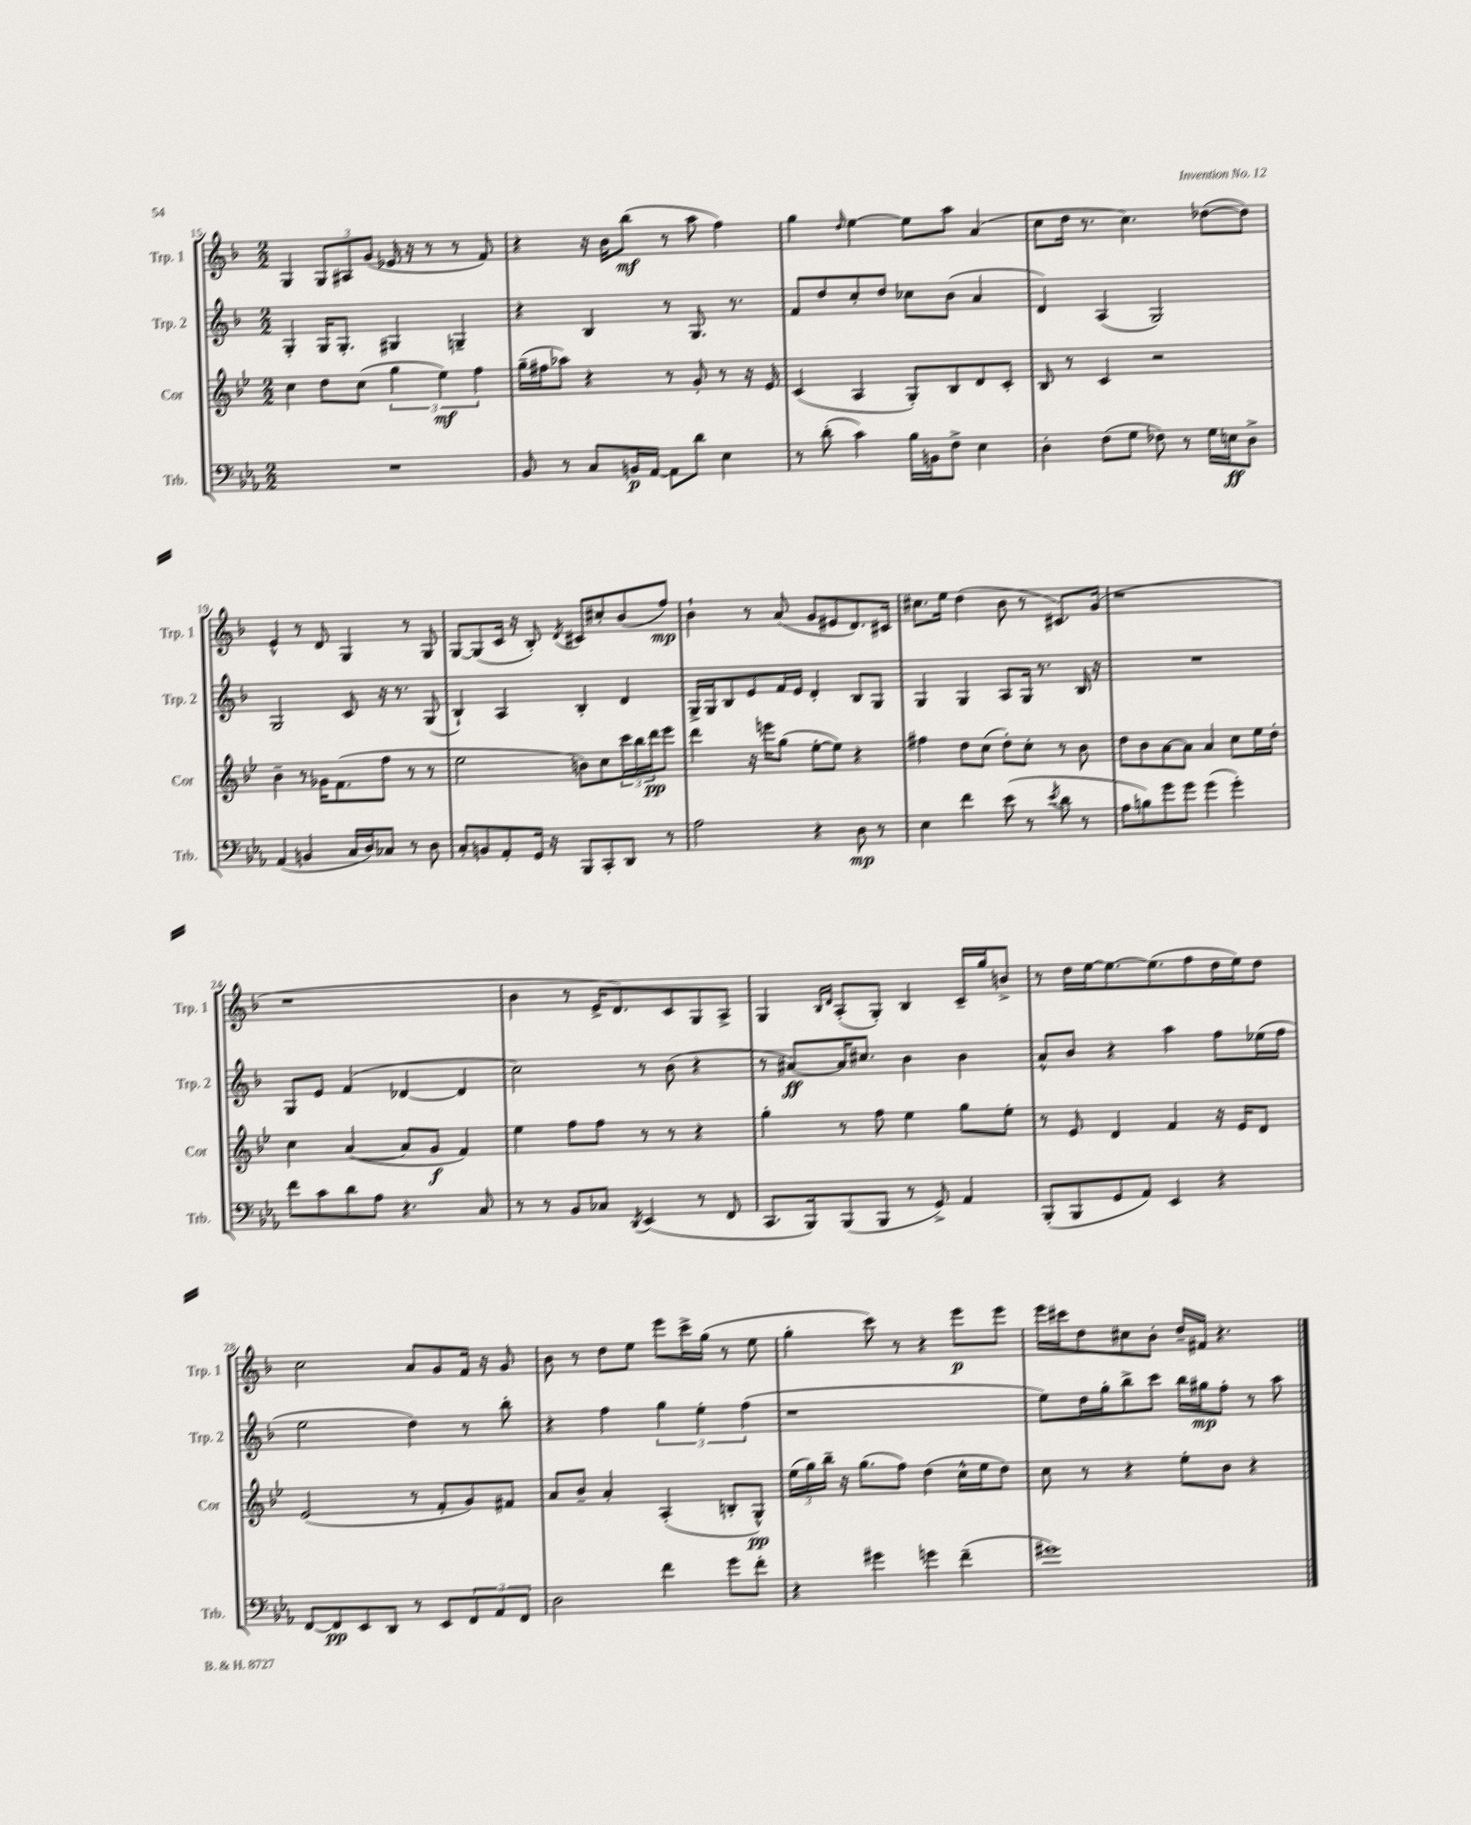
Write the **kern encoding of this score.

**kern	**kern	**kern	**kern
*staff4	*staff3	*staff2	*staff1
*clefF4	*clefG2	*clefG2	*clefG2
*k[b-e-a-]	*k[b-e-]	*k[b-]	*k[b-]
*M2/2	*M2/2	*M2/2	*M2/2
1r	4cc	4G'	4G
.	8dd	16G	12G
.	.	8.G'	.
.	.	.	12A#
.	(8cc	.	.
.	.	.	(12g
.	6gg	4G#	16e-
.	.	.	16r
.	.	.	8r
.	6ee-)	.	.
.	.	4G~	8r
.	6ff	.	.
.	.	.	8f)
=	=	=	=
8BB-	(16gg~	4r	4r
.	16ff#	.	.
8r	8aa-)	.	.
8C	4r	4B-	16r
.	.	.	16b-
16BB	.	.	(8bb-
[16AA-	.	.	.
8AA-]	8r	8r	8r
8d	8g'	8.G	8aa
4E-	8r	.	4ff)
.	.	8.r	.
.	16r	.	.
.	16e-	.	.
=	=	=	=
8r	(4c	8f	4gg
(8d'	.	8dd	.
.	.	.	16qqdd
4c)	4A	8cc'	[4ee
.	.	8dd	.
16B-	8G')	8cc-	8ee]
16BB	.	.	.
8F^	8B-	(8b-	8aa
4E-	8d	4a	(4a
.	8c'	.	.
=	=	=	=
4D'	8B-	4d)	8cc
.	8r	.	16dd
.	.	.	8.r
(8F	4c	(4A	.
8G	.	.	4.cc)
8F-)	2r	2G)	.
8r	.	.	.
16G	.	.	([8dd-
16E	.	.	.
8D^	.	.	8dd-])
=	=	=	=
(4AA-	4b-~	2G	4e^^
4BB	8r	.	8r
.	16g-	.	8d
.	(8.f	.	.
16C	.	8c	4G
16D)	.	.	.
8C-	8ff	16r	.
.	.	8.r	.
8r	8r	.	8r
8D	8r	(8G	8G
=	=	=	=
8C'	2ee-	4B-`)	[8G
8BB	.	.	(8G]
8AA-'	.	4A	16c
.	.	.	16r
16GG	.	.	8B-')
16r	.	.	.
.	.	.	8qd
8BBB-	8b)	4B-'	8c#
8CC'	8cc	.	8cc#'
8DD	24ccc	4d	(8b-
.	24bb-	.	.
.	24ddd	.	.
8r	8eee-	.	8ff)
=	=	=	=
2A-	4ddd	16G^	4b-`
.	.	16G	.
.	.	8B-	.
.	16r	8e	8r
.	16eee	.	.
.	(8gg	16f	(8a
.	.	16e	.
4r	[8ee-'	4d'	8g
.	8ee-])	.	8e#
8D	4r	8B-	8.d)
8r	.	8G	.
.	.	.	16c#
=	=	=	=
4E-	4ff#	4G	8.cc#
.	.	.	16ee
4f	8dd	4G	(4dd
.	(8cc	.	.
(8e-	8dd')	8A	8b-
8r	8cc'	16G	8r
.	.	8.r	.
8qe-	.	.	.
8d	8r	.	8.c#)
8r	8b-	16B-	.
.	.	16r	(16g
=	=	=	=
8A-	8dd	1r	1r
8B)	8b-	.	.
8g	[8a	.	.
8g	8a]	.	.
(4g	4a	.	.
4g')	8cc	.	.
.	16ee-	.	.
.	16dd'	.	.
=	=	=	=
8f	4cc	8G	1r
8c	.	8e	.
8d	([4a	(4f	.
8A-	.	.	.
4.r	8a]	[4d-	.
.	8g	.	.
.	4f)	4d-]	.
8C	.	.	.
=	=	=	=
8r	4ee-	2cc)	4b-
8r	.	.	.
8BB-	8ff	.	8r
8C-	8ff	.	16e^
.	.	.	8.d)
8qDD	.	.	.
(4EE-	8r	8r	.
.	8r	(8b-	8c
8r	4r	4r	8G
8FF	.	.	8A^
=	=	=	=
8.CC	4gg'	8r	4G
.	.	[8a#)	.
16BBB-)	.	.	.
.	.	.	16qqB-
.	.	.	16qqd
(8BBB-	8r	16a#]	(8A'
.	.	8.cc#	.
8BBB-	8ff	.	8G')
8r	4ee-	4b-	4B-
8GG^)	.	.	.
4AA-	8gg	4b-	16c~
.	.	.	16gg
.	8ee-'	.	8b^
=	=	=	=
(8BBB-'	8r	8a^^	8r
8BBB-	8e-	8b-	16dd
.	.	.	[16ee
8GG	4d	4r	8.ee_
8AA-)	.	.	.
.	.	.	(8.ee]
4EE-	4f	4aa	.
.	.	.	8ff
4r	16r	8ff	16dd
.	16e-	.	16ee)
.	8d	(16ee-	8dd
.	.	16ff	.
=	=	=	=
[8FF	(2e-	2ee	2cc
8FF]	.	.	.
8EE-	.	.	.
8DD	.	.	.
8r	8r	4dd)	8a
8EE-	8f'	.	8g
12FF	8g)	8r	16f
.	.	.	16r
12AA-	.	.	.
.	8f#	8bb-'	8g
12FF	.	.	.
=	=	=	=
2D	8a	4r	8b-
.	8b-~	.	8r
.	4a'	4ff	8dd
.	.	.	8ee
4f	(4A'	6gg	8eee
.	.	.	16ccc^
.	.	6ee'	.
.	.	.	(16gg
8g	8B'	.	8r
.	.	(6ff	.
8f'	8G^^)	.	8ee
=	=	=	=
4r	(24ee-	1r	4gg'
.	24gg)	.	.
.	24bb-~	.	.
.	16r	.	.
.	(8.gg	.	.
4g#	.	.	8ccc)
.	8ff)	.	8r
4g	(4dd	.	4r
(4f~	16cc^^	.	8eee
.	16ee-	.	.
.	8dd)	.	8eee
=	=	=	=
1g#)	8cc	8ee)	16eee
.	.	.	16ccc#
.	8r	16dd	8dd
.	.	16gg'	.
.	4r	8bb-^	8cc#
.	.	8ccc	8b-'
.	8ee-'	16bb-	16dd~
.	.	16gg#	16f#
.	8b-	8ff'	4.r
.	4r	8r	.
.	.	8aa	.
==	==	==	==
*-	*-	*-	*-
